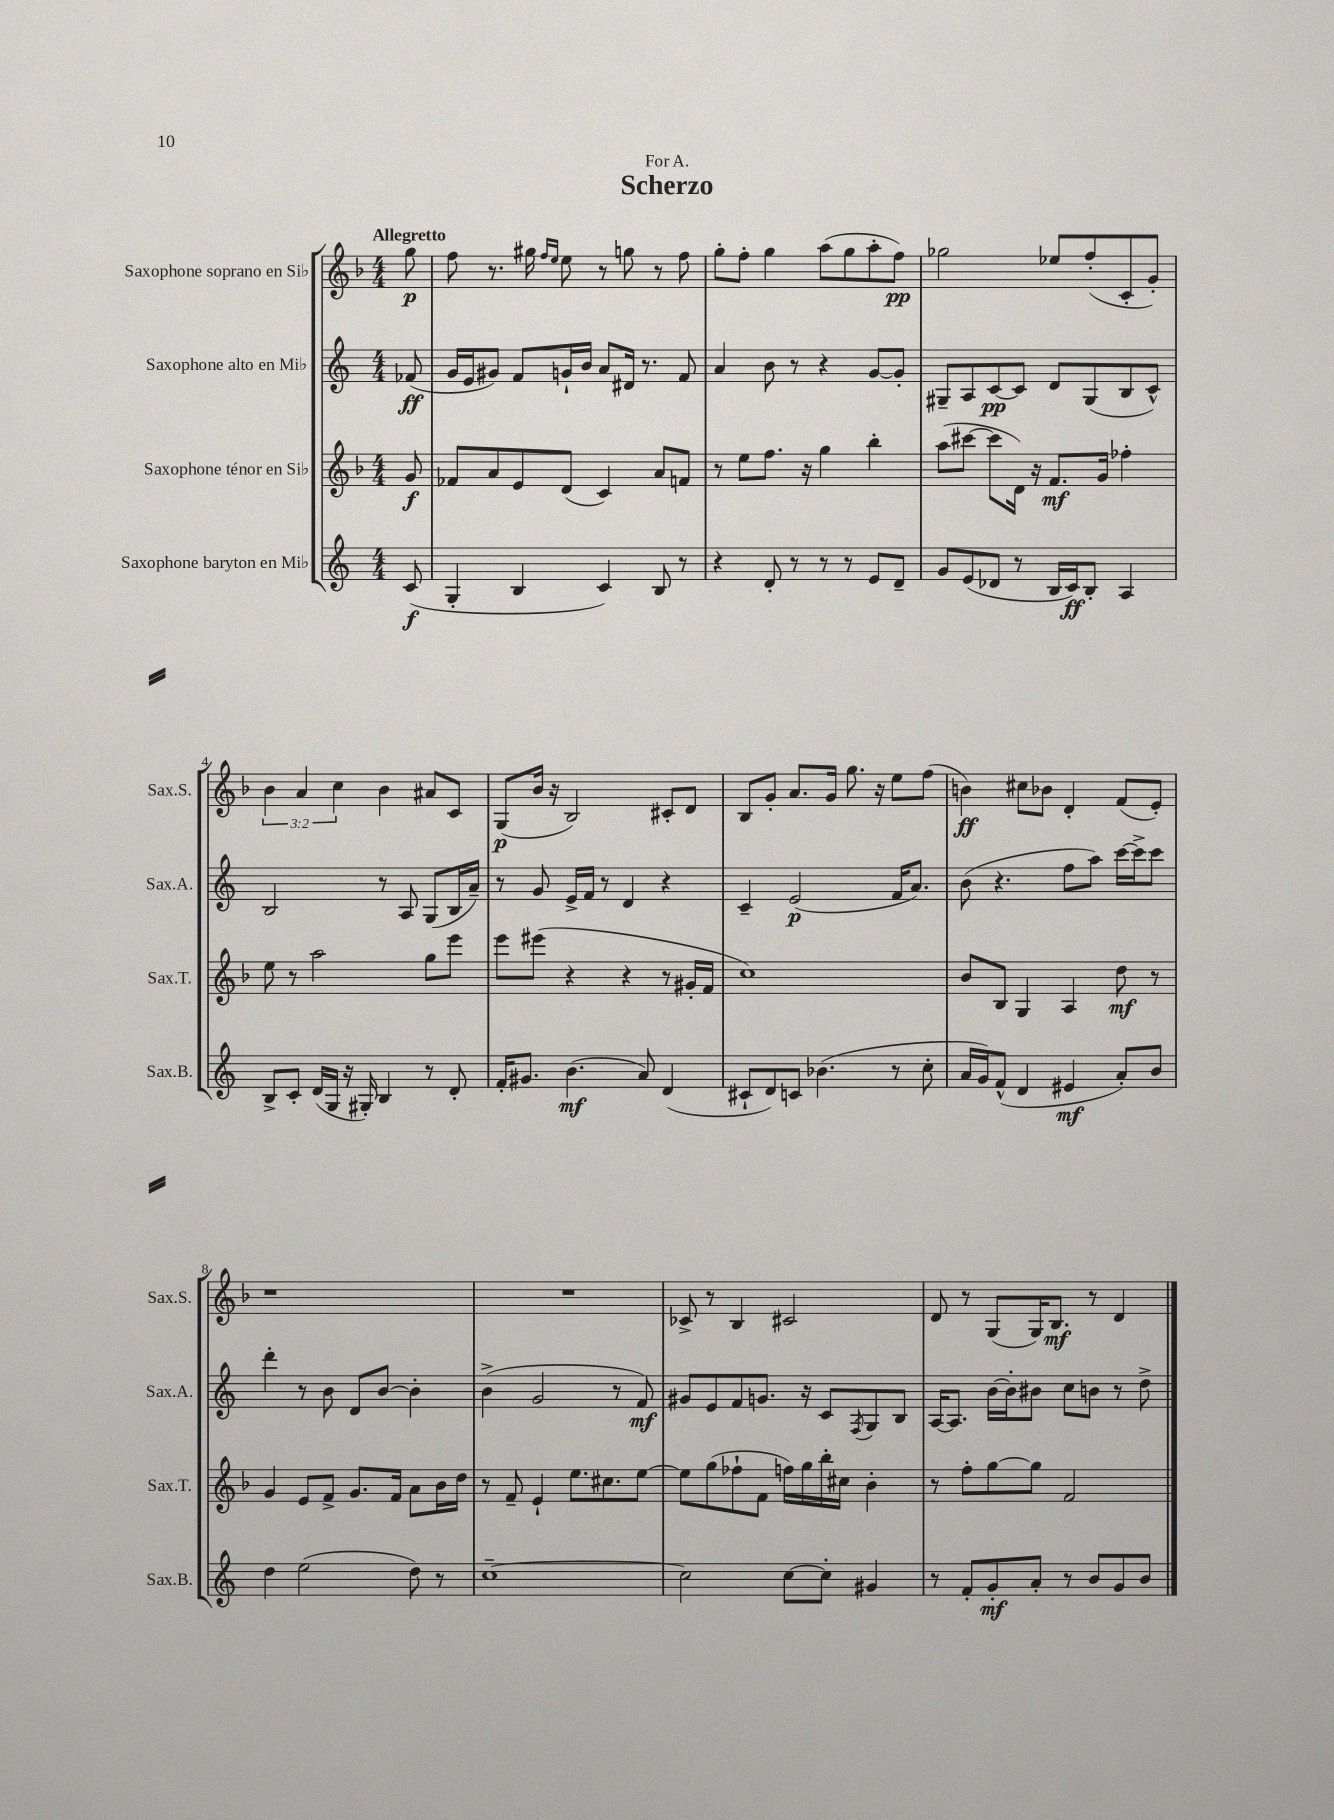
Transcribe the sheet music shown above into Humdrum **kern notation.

**kern	**kern	**kern	**kern
*staff4	*staff3	*staff2	*staff1
*clefG2	*clefG2	*clefG2	*clefG2
*k[]	*k[b-]	*k[]	*k[b-]
*M4/4	*M4/4	*M4/4	*M4/4
(8c	8g	(8f-	8gg
=	=	=	=
4G'	8f-	16g	8ff
.	.	16e	.
.	8a	8g#)	8.r
4B	8e	8f	.
.	.	.	16gg#
.	.	.	16qqff
.	.	.	16qqee
.	(8d	16g`	8ee
.	.	16b	.
4c)	4c)	8a	8r
.	.	16d#	8gg
.	.	8.r	.
8B	8a	.	8r
8r	8f	8f	8ff
=	=	=	=
4r	8r	4a	8gg'
.	8ee	.	8ff'
8d'	8.ff	8b	4gg
8r	.	8r	.
.	16r	.	.
8r	4gg	4r	(8aa
8r	.	.	8gg
8e	4bb-'	[8g	8aa'
8d~	.	8g']	8ff)
=	=	=	=
8g	(8aa	8G#~	2gg-
(8e	[8ccc#	8A	.
8d-	8ccc#]	[8c	.
8r	16d)	8c]	.
.	16r	.	.
16B	8.f	8d	8ee-
16c)	.	.	.
8B'	.	(8G#	(8ff'
.	16g	.	.
4A	4ff-'	8B	8c'
.	.	8c^^)	8g')
=	=	=	=
8B^	8ee	2B	6b-
8c'	8r	.	.
.	.	.	6a
(16d	2aa	.	.
16G	.	.	.
.	.	.	6cc
16r	.	.	.
16G#')	.	.	.
4B	.	8r	4b-
.	.	8A	.
8r	8gg	(8G	8a#
8d'	8eee	16B	8c
.	.	16a~)	.
=	=	=	=
16f'	8eee	8r	(8G
8.g#	.	.	.
.	(8eee#	8g	16b-
.	.	.	16r
(4.b	4r	16e^	2B-)
.	.	16f	.
.	.	8r	.
.	4r	4d	.
8a)	.	.	.
(4d	8r	4r	8c#'
.	16g#'	.	8d
.	16f	.	.
=	=	=	=
8c#`	1cc)	4c~	8B-
8d)	.	.	8g'
8c	.	(2e	8.a
(4.b-	.	.	.
.	.	.	16g
.	.	.	8.gg
.	.	.	16r
8r	.	16f	8ee
.	.	8.a)	.
8cc'	.	.	(8ff
=	=	=	=
16a	8b-	(8b	4b)
16g)	.	.	.
(8f^^	8B-	4.r	.
4d	4G	.	8cc#
.	.	.	8b-
4e#	4A	8ff	4d'
.	.	8aa)	.
8a')	8dd	[16ccc	(8f
.	.	16ccc^]	.
8b	8r	8ccc	8e')
=	=	=	=
4dd	4g	4ddd'	1r
(2ee	8e	8r	.
.	8f^	8b	.
.	8.g	8d	.
.	.	[8b	.
.	16f	.	.
8dd)	8a	4b']	.
8r	16b-	.	.
.	16dd	.	.
=	=	=	=
[1cc~	8r	(4b^	1r
.	8f~	.	.
.	4e`	2g	.
.	8.ee	.	.
.	8.cc#	.	.
.	.	8r	.
.	[8ee	8f)	.
=	=	=	=
2cc]	8ee]	8g#	8c-^
.	(8gg	8e	8r
.	8ff-`	8f	4B-
.	8f	8.g	.
[8cc	16ff)	.	2c#
.	16gg	16r	.
8cc']	16bb-'	8c	.
.	16cc#	.	.
.	.	8qF	.
4g#	4b-'	8G	.
.	.	8B	.
=	=	=	=
8r	8r	[16A	8d
.	.	8.A]	.
8f'	8ff'	.	8r
8g'	[8gg	[16b	(8G
.	.	16b']	.
8a'	8gg]	8b#	16G)
.	.	.	8.B-
8r	2f	8cc	.
8b	.	8b	8r
8g	.	8r	4d
8b	.	8dd^	.
==	==	==	==
*-	*-	*-	*-
